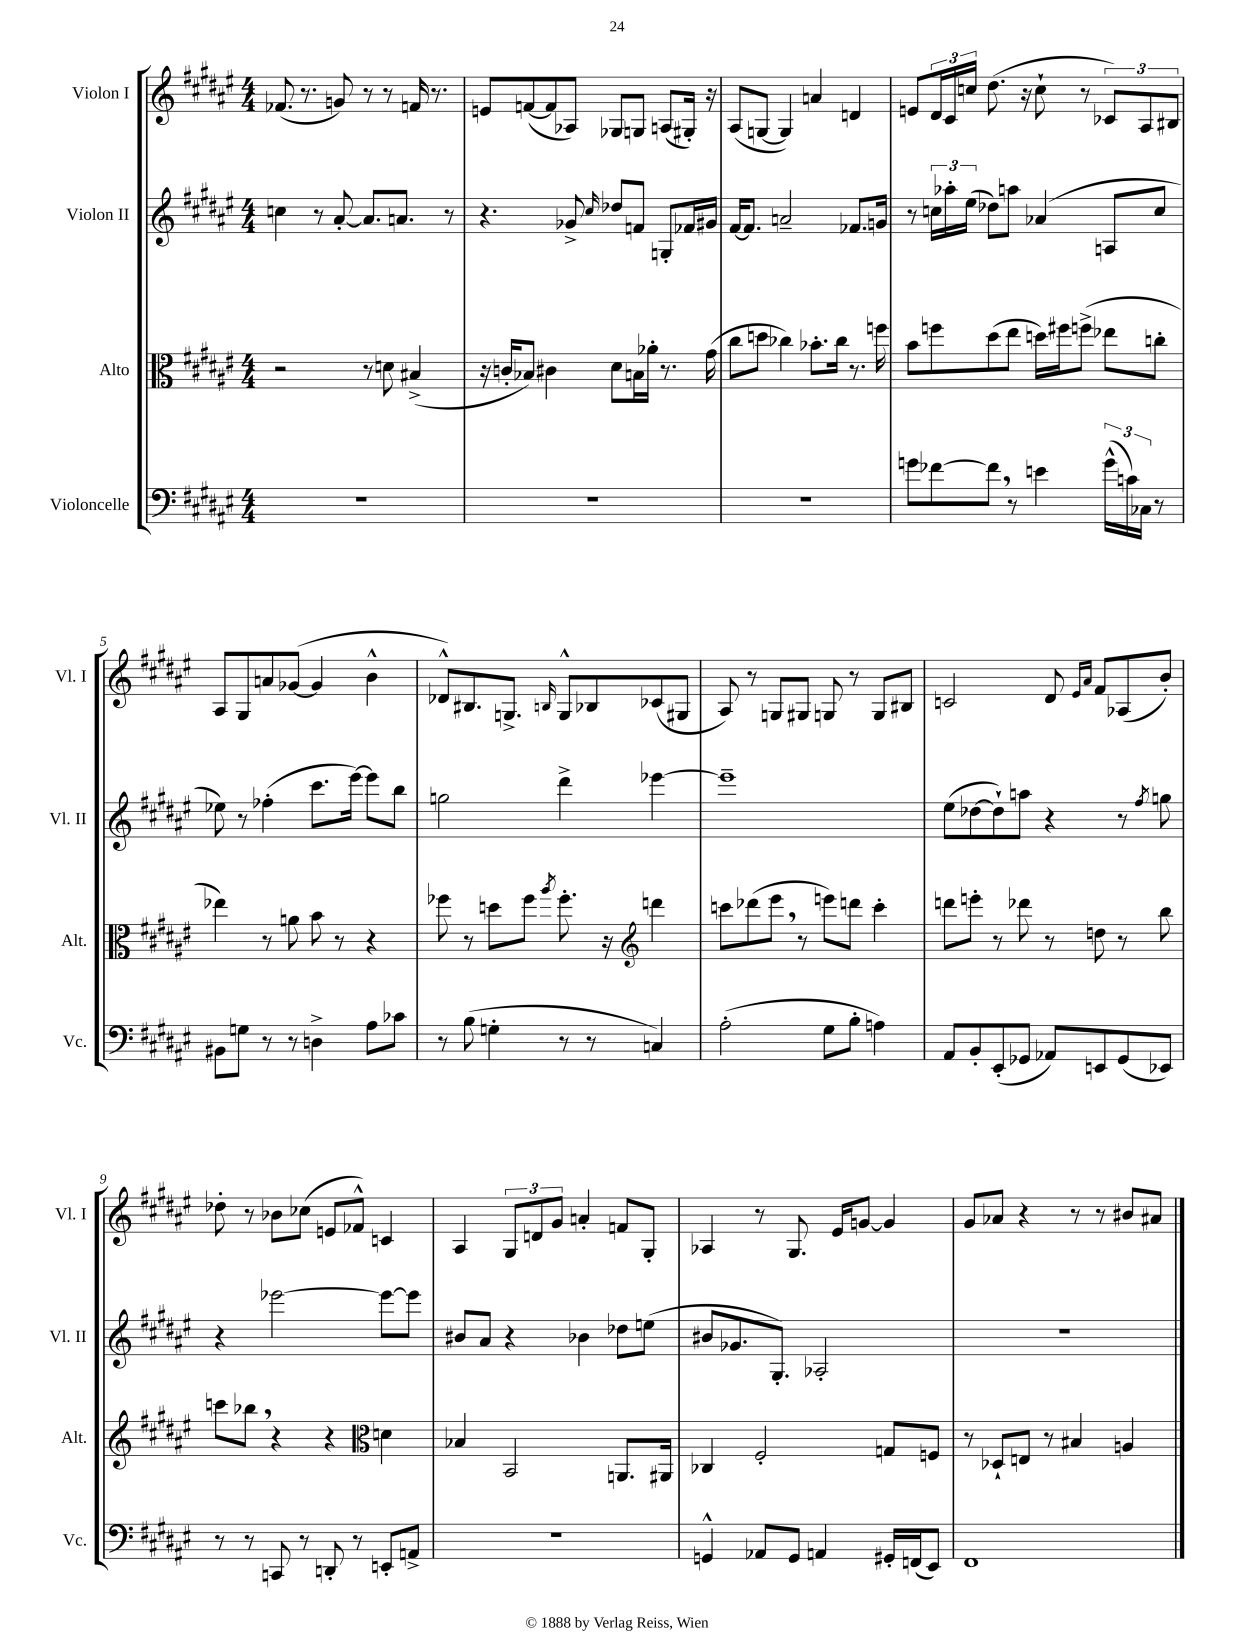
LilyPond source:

<<
\new StaffGroup <<
\new Staff = "s0" \with { instrumentName = "Violon I" shortInstrumentName = "Vl. I" } {
    \clef treble \key fis \major \numericTimeSignature \time 4/4
    fes'8.( r8. g'8) r8 r8 f'16 r8. |
    e'8 f'8~( f'8 aes8) ges8 g8 a8( gis16-.) r16 |
    ais8( g8~ g4) a'4 d'4 |
    e'8 \tuplet 3/2 { dis'16 cis'16 c''16 } dis''8.( r16 c''8-! r8 \tuplet 3/2 { ces'8) ais8 bis8 } |
    ais8 gis8 a'8 ges'8~( ges'4 b'4-^ |
    des'8-^) bis8. g8.-> \grace { b16 } g8-^ bes8 ces'8( gis8 |
    ais8) r8 g8 gis8 g8 r8 g8 bis8 |
    c'2 dis'8 \grace { eis'16 ais'16 } fis'8 aes8( b'8-.) |
    des''8-. r8 bes'8 ces''8( e'8 fes'8-^) c'4 |
    ais4 \tuplet 3/2 { gis8 d'8 gis'8 } a'4-. f'8 gis8-. |
    aes4 r8 gis8. eis'16 g'8~ g'4 |
    gis'8 aes'8 r4 r8 r8 bis'8 ais'8 \bar "|." |
}
\new Staff = "s1" \with { instrumentName = "Violon II" shortInstrumentName = "Vl. II" } {
    \clef treble \key fis \major \numericTimeSignature \time 4/4
    c''4 r8 ais'8~-. ais'8. a'8. r8 |
    r4. ges'8-> \grace { cis''16 } des''8 f'8 g8-. fes'16 gis'16 |
    fis'16~ fis'8. a'2-- fes'8. g'16 |
    r8 \tuplet 3/2 { c''16 aes''16-. eis''16( } des''8) a''8 aes'4( a8 c''8 |
    ees''8) r8 fes''4-.( cis'''8. eis'''16~) eis'''8 b''8 |
    g''2 dis'''4-> ees'''4~ |
    ees'''1-- |
    eis''8( des''8~ des''8-!) a''8 r4 r8 \acciaccatura { fis''8 } g''8 |
    r4 ees'''2~ ees'''8~ ees'''8 |
    bis'8 ais'8 r4 bes'4 des''8 e''8( |
    bis'8 ges'8. gis8.-.) aes2-. |
    R1 \bar "|." |
}
\new Staff = "s2" \with { instrumentName = "Alto" shortInstrumentName = "Alt." } {
    \clef alto \key fis \major \numericTimeSignature \time 4/4
    r2 r8 d'8 bis4->( |
    r16 c'16-. bes8) cis'4 dis'8 b16 aes'16-. r8. gis'16( |
    cis''8 d''8 ces''4) bes'8.-. ces''16 r8. f''16 |
    b'8 f''8 dis''8( eis''8 d''16) fis''16 f''8->( ees''8 c''8-. |
    ees''4) r8 a'8 b'8 r8 r4 |
    fes''8 r8 d''8 fes''8 \acciaccatura { ais''8 } fes''8.-. r16 \clef treble d'''4 |
    c'''8 des'''8( eis'''8 \breathe r8 e'''8) d'''8 c'''4-. |
    d'''8 e'''8-. r8 des'''8 r8 d''8 r8 b''8 |
    c'''8 bes''8 \breathe r4 r4 \clef alto d'4 |
    bes4 b,2 a,8. ais,16 |
    ces4 fis2-. g8 f8 |
    r8 des8-! e8 r8 bis4 a4 \bar "|." |
}
\new Staff = "s3" \with { instrumentName = "Violoncelle" shortInstrumentName = "Vc." } {
    \clef bass \key fis \major \numericTimeSignature \time 4/4
    R1 |
    R1 |
    R1 |
    g'8 fes'8~ fes'8 \breathe r8 e'4 \tuplet 3/2 { g'16-^( c'16) ces16 } r8 |
    bis,8 g8 r8 r8 d4-> ais8 ces'8 |
    r8 b8( g4-. r8 r8 c4) |
    ais2-.( gis8 b8-. a4) |
    ais,8 b,8-. eis,8-.( ges,8 aes,8) e,8 ges,8( ees,8) |
    r8 r8 c,8 r8 d,8-. r8 e,8-. a,8-> |
    R1 |
    g,4-^ aes,8 g,8 a,4 gis,16-. f,16( eis,8) |
    fis,1 \bar "|." |
}
>>
>>
